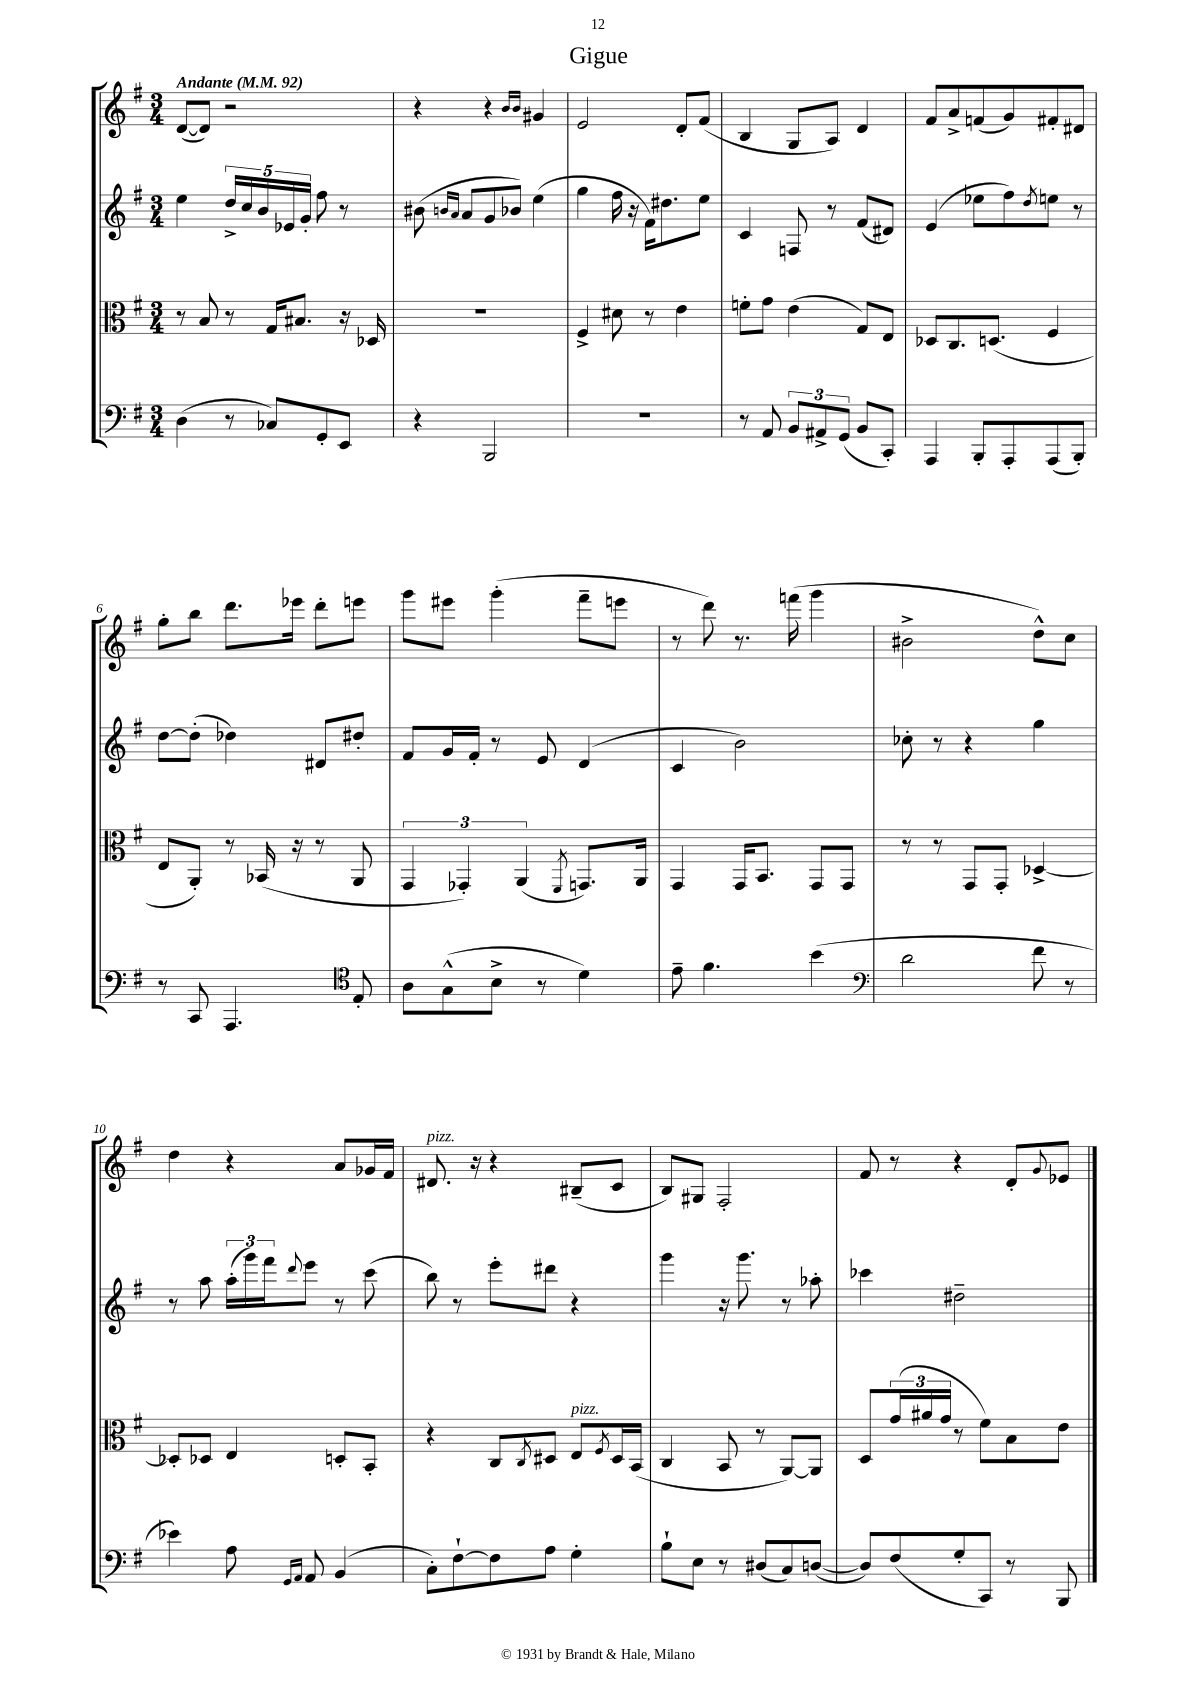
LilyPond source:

\header { title = "Gigue" }
<<
\new StaffGroup <<
\new Staff = "s0" {
    \clef treble \key g \major \numericTimeSignature \time 3/4 \tempo "Andante" 4 = 92
    d'8~( d'8) r2 |
    r4 r4 \grace { b'16 b'16 } gis'4 |
    e'2 d'8-. fis'8( |
    b4 g8 a8) d'4 |
    fis'8 a'8-> f'8( g'8) fis'8-. dis'8 |
    g''8-. b''8 d'''8. ees'''16 d'''8-. e'''8 |
    g'''8 eis'''8 g'''4-.( fis'''8-- e'''8 |
    r8 d'''8) r8. f'''16( g'''4 |
    bis'2-> d''8-^) c''8 |
    d''4 r4 a'8 ges'16 fis'16 |
    dis'8.^\markup { \italic "pizz." } r16 r4 bis8--( c'8 |
    b8) gis8 fis2-. |
    fis'8 r8 r4 d'8-. \appoggiatura { g'8 } ees'8 \bar "|." |
}
\new Staff = "s1" {
    \clef treble \key g \major \numericTimeSignature \time 3/4
    e''4 \tuplet 5/4 { d''16-> c''16 b'16 ees'16 g'16-. } fis''8 r8 |
    bis'8( \grace { b'16 a'16 } a'8 g'8 bes'8) e''4( |
    g''4 fis''16 r16 fis'16) dis''8. e''8 |
    c'4 f8 r8 fis'8( dis'8) |
    e'4( ees''8 fis''8) \acciaccatura { d''8 } e''8 r8 |
    d''8~ d''8-.( des''4) dis'8 dis''8-. |
    fis'8 g'16 fis'16-. r8 e'8 d'4( |
    c'4 b'2) |
    ces''8-. r8 r4 g''4 |
    r8 a''8 \tuplet 3/2 { a''16-.( g'''16) fis'''16 } \appoggiatura { d'''8 } e'''8 r8 c'''8( |
    b''8) r8 e'''8-. dis'''8 r4 |
    g'''4 r16 g'''8. r8 aes''8-. |
    ces'''4 dis''2-- \bar "|." |
}
\new Staff = "s2" {
    \clef alto \key g \major \numericTimeSignature \time 3/4
    r8 b8 r8 g16 bis8. r16 des16 |
    R2. |
    fis4-> dis'8 r8 e'4 |
    f'8-. g'8 e'4( g8) e8 |
    des8 c8. d8.( fis4 |
    e8 a,8-.) r8 bes,16( r16 r8 a,8 |
    \tuplet 3/2 { g,4 ges,4-.) a,4( } \acciaccatura { fis,8 } g,8.) a,16 |
    g,4 g,16 b,8. g,8 g,8 |
    r8 r8 g,8 g,8-. des4~-> |
    des8-. des8 e4 d8-. b,8-. |
    r4 c8 \acciaccatura { c8 } dis8 e8^\markup { \italic "pizz." } \acciaccatura { fis8 } dis16 b,16( |
    c4 b,8 r8 a,8~) a,8 |
    d8 \tuplet 3/2 { g'16( ais'16 g'16 } r8 fis'8) b8 e'8 \bar "|." |
}
\new Staff = "s3" {
    \clef bass \key g \major \numericTimeSignature \time 3/4
    d4( r8 ces8) g,8-. e,8 |
    r4 b,,2 |
    R2. |
    r8 a,8 \tuplet 3/2 { b,8 ais,8-> g,8( } b,8 c,8-.) |
    a,,4 b,,8-. a,,8-. a,,8( b,,8-.) |
    r8 c,8 a,,4. \clef tenor e8-. |
    a8 g8-^( b8-> r8 d'4) |
    e'8-- fis'4. b'4( |
    \clef bass d'2 fis'8 r8 |
    ees'4) a8 \grace { g,16 a,16 } a,8 b,4( |
    c8-.) fis8~-! fis8 a8 g4-. |
    b8-! e8 r8 dis8( c8) d8~( |
    d8) fis8( g8-. c,8) r8 b,,8 \bar "|." |
}
>>
>>
